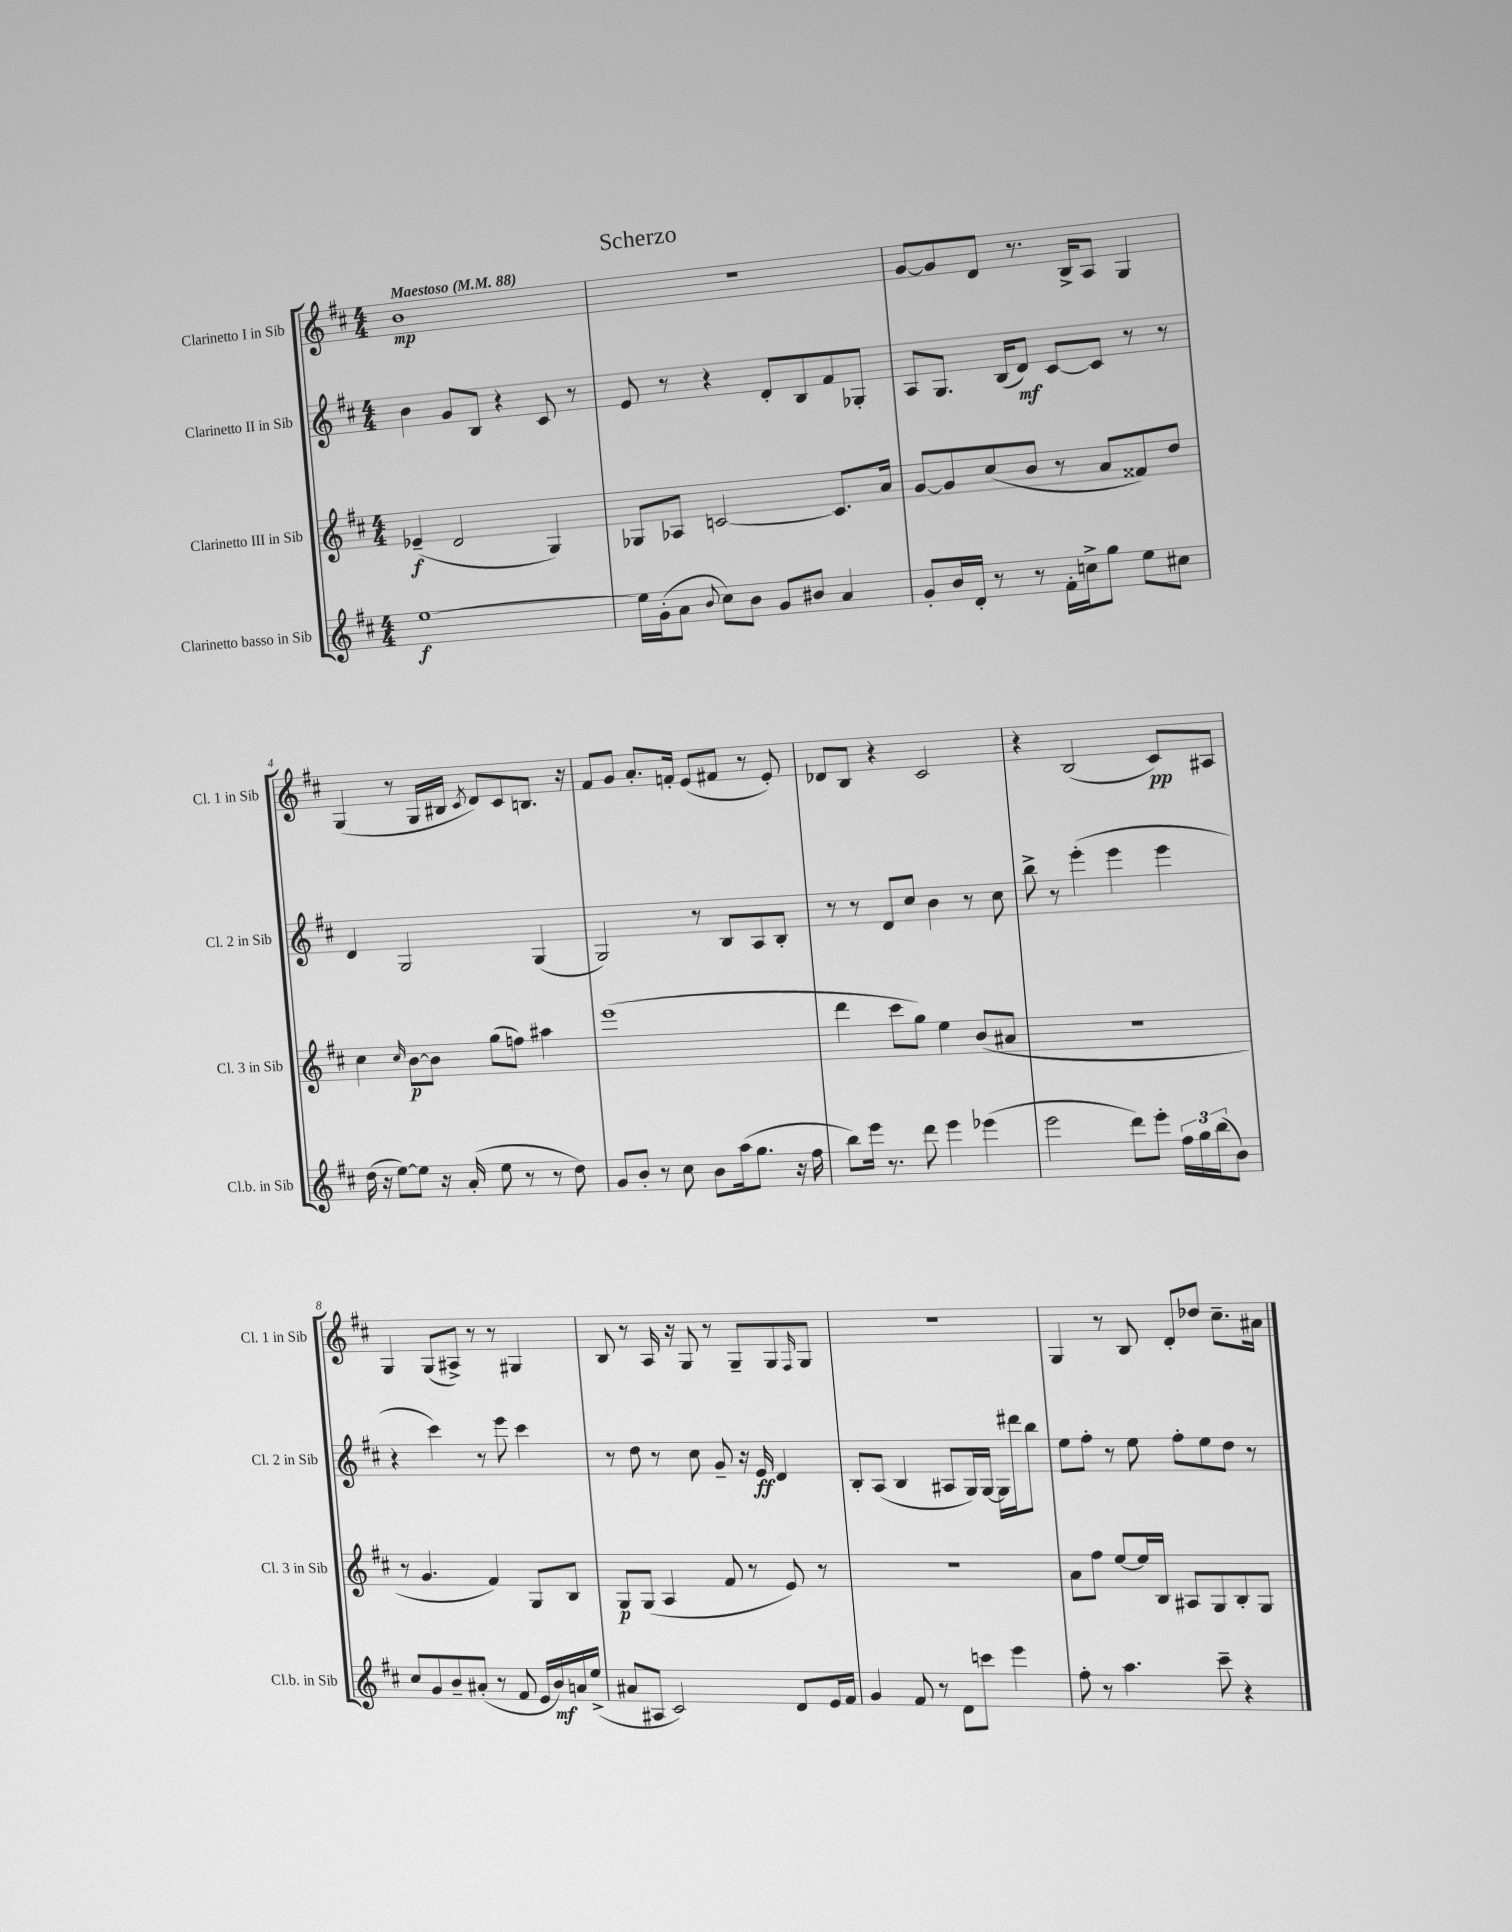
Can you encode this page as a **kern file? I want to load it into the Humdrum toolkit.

**kern	**dynam	**kern	**dynam	**kern	**dynam	**kern	**dynam
*part4	*part4	*part3	*part3	*part2	*part2	*part1	*part1
*staff4	*staff4	*staff3	*staff3	*staff2	*staff2	*staff1	*staff1
*I"Clarinetto basso in Sib	*	*I"Clarinetto III in Sib	*	*I"Clarinetto II in Sib	*	*I"Clarinetto I in Sib	*
*I'Cl.b. in Sib	*	*I'Cl. 3 in Sib	*	*I'Cl. 2 in Sib	*	*I'Cl. 1 in Sib	*
*clefG2	*	*clefG2	*	*clefG2	*	*clefG2	*
*k[f#c#]	*	*k[f#c#]	*	*k[f#c#]	*	*k[f#c#]	*
*M4/4	*	*M4/4	*	*M4/4	*	*M4/4	*
*MM88	*	*MM88	*	*MM88	*	*MM88	*
=1	=1	=1	=1	=1	=1	=1	=1
!	!	!	!	!	!	!LO:TX:a:B:t=Maestoso	!
[1ee	f	(4e-X~/	f	4b\	.	1b	mp
.	.	2d/	.	8g/L	.	.	.
.	.	.	.	8B/J	.	.	.
.	.	.	.	4r	.	.	.
.	.	4G/)	.	8c#/	.	.	.
.	.	.	.	8r	.	.	.
=2	=2	=2	=2	=2	=2	=2	=2
16ee\LL]	.	8G-X/L	.	8e/	.	1r	.
(16g'\J	.	.	.	.	.	.	.
8a\J	.	8A-X/J	.	8r	.	.	.
8qqb/	.	.	.	.	.	.	.
8cc#\L)	.	[2cn/	.	4r	.	.	.
8b\J	.	.	.	.	.	.	.
8g/L	.	.	.	8d'/L	.	.	.
8b#X/J	.	.	.	8B/	.	.	.
4a/	.	8.c/L]	.	8f#/	.	.	.
.	.	.	.	8G-X'/J	.	.	.
.	.	16a/Jk	.	.	.	.	.
=3	=3	=3	=3	=3	=3	=3	=3
8g'/L	.	[8g/L	.	8A/L	.	[8g/L	.
16b/L	.	8g/]	.	8.G/J	.	8g/]	.
16d'/JJ	.	.	.	.	.	.	.
8r	.	(8cc#/	.	.	.	8d/J	.
.	.	.	.	(16B/KL	.	.	.
8r	.	8b/J	.	8d/J)	mf	8.r	.
16f#'\LL	.	8r	.	[8c#/L	.	.	.
16ccn^\J	.	.	.	.	.	16B^/KL	.
8gg\J	.	8a/L	.	8c#/J]	.	8A/J	.
8ee\L	.	8f##X/)	.	8r	.	4G/	.
8cc#X\J	.	8dd/J	.	8r	.	.	.
!!LO:LB:g=z
=4	=4	=4	=4	=4	=4	=4	=4
(16dd\	.	4cc#\	.	4d/	.	(4G/	.
16r	.	.	.	.	.	.	.
[8ee\L)	.	.	.	.	.	.	.
.	.	16qqcc#/	.	.	.	.	.
8ee\J]	.	[8b\L	p	2G/	.	8r	.
16r	.	8b\J]	.	.	.	16G/LL	.
(16a'/	.	.	.	.	.	16B#X/JJ	.
.	.	.	.	.	.	8qc#/	.
8ee\	.	(8gg\L	.	.	.	8d/L)	.
8r	.	8ffn\J)	.	.	.	8c#/	.
8r	.	4aa#X\	.	(4G/	.	8.Bn/J	.
8dd\)	.	.	.	.	.	.	.
.	.	.	.	.	.	16r	.
=5	=5	=5	=5	=5	=5	=5	=5
8g/L	.	(1eee	.	2G/)	.	8f#/L	.
8b'/J	.	.	.	.	.	8g/J	.
8r	.	.	.	.	.	8.a'/L	.
8cc#\	.	.	.	.	.	.	.
.	.	.	.	.	.	16fn'/Jk	.
8b\L	.	.	.	8r	.	(8e/L	.
(16aa\k	.	.	.	8B/L	.	8f#X/J	.
8.gg\J	.	.	.	.	.	.	.
.	.	.	.	8A/	.	8r	.
16r	.	.	.	8B'/J	.	8e'/)	.
16ff#\	.	.	.	.	.	.	.
=6	=6	=6	=6	=6	=6	=6	=6
8bb\L)	.	4ddd\	.	8r	.	8d-X/L	.
16eee\Jk	.	.	.	8r	.	8B/J	.
8.r	.	.	.	.	.	.	.
.	.	8ccc#\L	.	8d/L	.	4r	.
8ddd\	.	8gg\J)	.	8cc#/J	.	.	.
4eee\	.	4ee\	.	4b\	.	2c#/	.
(4eee-X\	.	(8b/L	.	8r	.	.	.
.	.	8a#X/J	.	8cc#\	.	.	.
=7	=7	=7	=7	=7	=7	=7	=7
2eee\	.	1r	.	8bb^\	.	4r	.
.	.	.	.	8r	.	.	.
.	.	.	.	(4eee'\	.	(2B/	.
8ddd\L)	.	.	.	4eee\	.	.	.
8eee'\J	.	.	.	.	.	.	.
24ff#\LL	.	.	.	4eee\	.	8c#/L)	pp
24gg\	.	.	.	.	.	.	.
(24bb\J	.	.	.	.	.	.	.
8b\J)	.	.	.	.	.	8A#X/J	.
!!LO:LB:g=z
=8	=8	=8	=8	=8	=8	=8	=8
8cc#/L	.	8r	.	4r	.	4G/	.
8g/	.	4.g/	.	.	.	.	.
8b~/	.	.	.	4ccc#\)	.	(8G/L	.
(8a#X'/J	.	.	.	.	.	8A#X^/J)	.
8r	.	4f#/)	.	8r	.	8r	.
8f#/	.	.	.	8eee\	.	8r	.
16e/LL	.	8G/L	.	4ccc#\	.	4G#X/	.
16b/)	mf	.	.	.	.	.	.
16an/	.	8B/J	.	.	.	.	.
(16ee^/JJ	.	.	.	.	.	.	.
=9	=9	=9	=9	=9	=9	=9	=9
8a#X/L	.	8G/L	p	8r	.	8B/	.
8A#X/J	.	(8G/J	.	8dd\	.	8r	.
2c#/)	.	4A/	.	8r	.	16A/	.
.	.	.	.	.	.	16r	.
.	.	.	.	8cc#\	.	8G/	.
.	.	8f#/	.	8g~/	.	8r	.
.	.	8r	.	16r	.	8G~/L	.
.	.	.	.	16e/	ff	.	.
8d/L	.	8e/)	.	4d/	.	8G/	.
.	.	.	.	.	.	16qqF#/	.
16e/L	.	8r	.	.	.	8G/J	.
16f#/JJ	.	.	.	.	.	.	.
=10	=10	=10	=10	=10	=10	=10	=10
4g/	.	1r	.	8B'/L	.	1r	.
.	.	.	.	(8A/J	.	.	.
8f#/	.	.	.	4B/	.	.	.
8r	.	.	.	.	.	.	.
8d\L	.	.	.	8A#X/L	.	.	.
8cccn\J	.	.	.	16G/L)	.	.	.
.	.	.	.	[16G/JJ	.	.	.
4eee\	.	.	.	16G\LL]	.	.	.
.	.	.	.	16ddd#X\J	.	.	.
.	.	.	.	8bb\J	.	.	.
=11	=11	=11	=11	=11	=11	=11	=11
8ff#'\	.	8a\L	.	8ee\L	.	4G/	.
8r	.	8ff#\J	.	8ff#'\J	.	.	.
4.aa\	.	[8ee/L	.	8r	.	8r	.
.	.	16ee/L]	.	8ee\	.	8B/	.
.	.	16B/JJ	.	.	.	.	.
.	.	8A#X/L	.	8ff#'\L	.	8d'/L	.
8ccc#~\	.	8G/	.	8ee\	.	8dd-X/J	.
4r	.	8B'/	.	8dd\J	.	8.cc#~\L	.
.	.	8G/J	.	8r	.	.	.
.	.	.	.	.	.	16a#X\Jk	.
==	==	==	==	==	==	==	==
*-	*-	*-	*-	*-	*-	*-	*-
